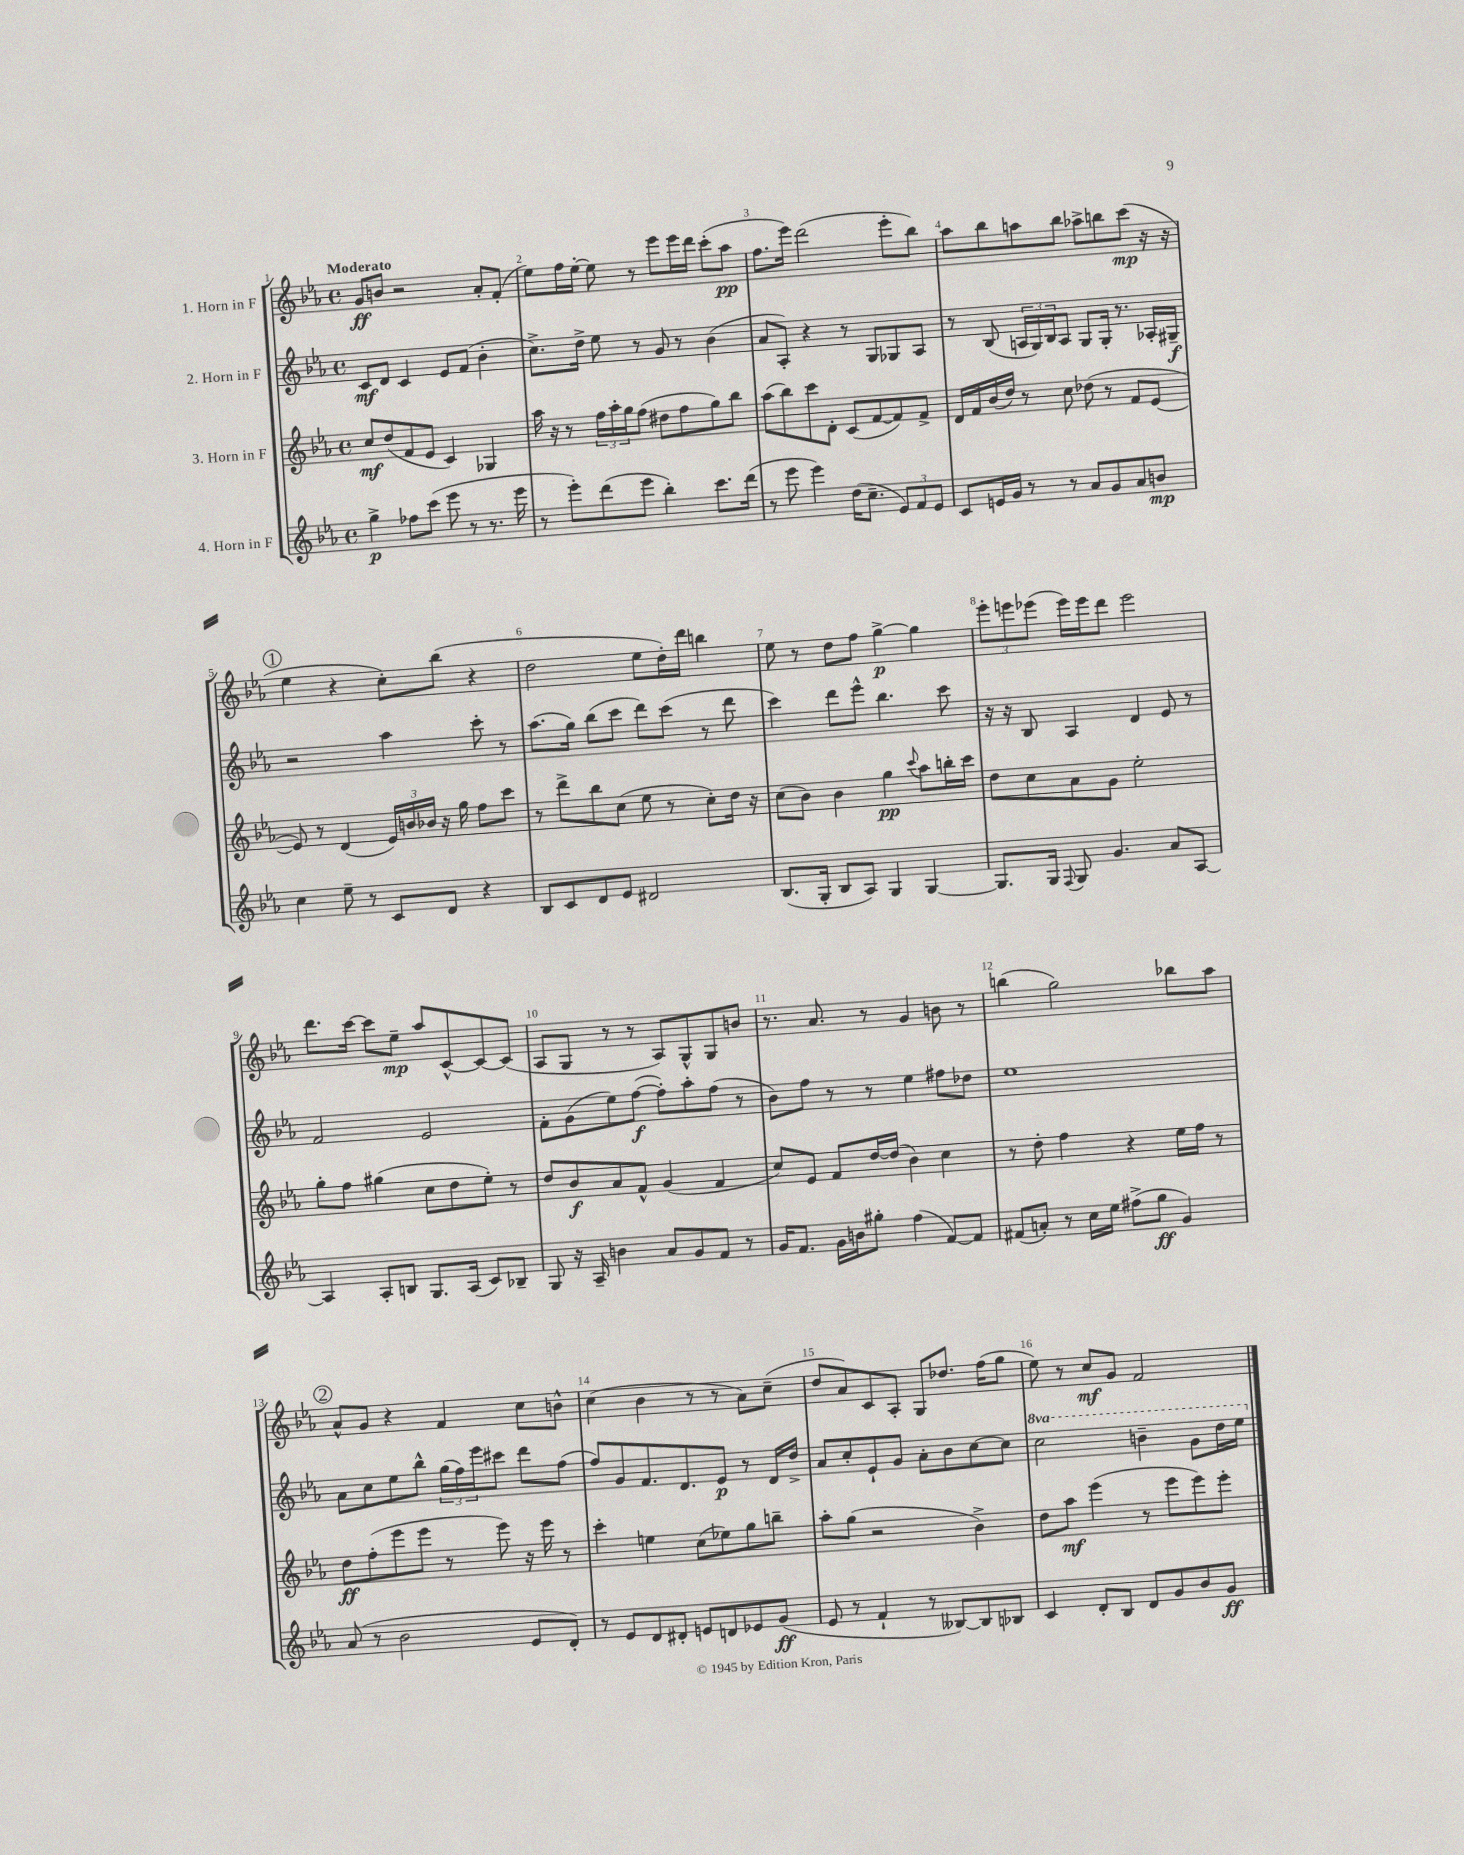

**kern	**dynam	**kern	**dynam	**kern	**dynam	**kern	**dynam
*part4	*part4	*part3	*part3	*part2	*part2	*part1	*part1
*staff4	*staff4	*staff3	*staff3	*staff2	*staff2	*staff1	*staff1
*I"4. Horn in F	*	*I"3. Horn in F	*	*I"2. Horn in F	*	*I"1. Horn in F	*
*clefG2	*	*clefG2	*	*clefG2	*	*clefG2	*
*k[b-e-a-]	*	*k[b-e-a-]	*	*k[b-e-a-]	*	*k[b-e-a-]	*
*M4/4	*	*M4/4	*	*M4/4	*	*M4/4	*
*met(c)	*	*met(c)	*	*met(c)	*	*met(c)	*
=1	=1	=1	=1	=1	=1	=1	=1
!	!	!	!	!	!	!LO:TX:a:B:t=Moderato	!
4gg^\	p	8cc/L	mf	8c/L	mf	8g/L	ff
.	.	(8dd/	.	8d/J	.	8bn/J	.
8ff-X\L	.	8f/	.	4c/	.	2r	.
(8ccc\J	.	8e-/J	.	.	.	.	.
8eee-\	.	4c/)	.	8e-/L	.	.	.
8r	.	.	.	(8f/J	.	.	.
8.r	.	4G-X/	.	4b-'\	.	8a-'/L	.
.	.	.	.	.	.	(8f'/J	.
16eee-\	.	.	.	.	.	.	.
=2	=2	=2	=2	=2	=2	=2	=2
8r	.	16aa-\	.	8.cc^\L)	.	8ee-\L)	.
.	.	16r	.	.	.	.	.
8eee-'\L)	.	8r	.	.	.	16ff\L	.
.	.	.	.	16dd^\Jk	.	[16ee-'\JJ	.
(8ddd\	.	24ff\LL	.	8ee-\	.	8ee-\]	.
.	.	24aa-'\	.	.	.	.	.
.	.	24gg\J	.	.	.	.	.
8eee-\J	.	(8ff\J	.	8r	.	8r	.
4bb-'\)	.	8dd#X\L	.	8g/	.	8eee-\L	.
.	.	8ff\	.	8r	.	16eee-\L	.
.	.	.	.	.	.	16ddd\JJ	.
8.ccc\L	.	8gg\)	.	(4b-\	.	(8ccc'\L	.
.	.	8bb-\J	.	.	.	8aa-\J	pp
(16ddd\Jk	.	.	.	.	.	.	.
=3	=3	=3	=3	=3	=3	=3	=3
8r	.	(8aa-\L	.	8a-/L	.	8.ff\L	.
8eee-\	.	8bb-\)	.	8A-'/J)	.	.	.
.	.	.	.	.	.	16eee-\Jk)	.
4eee-\)	.	8ccc\	.	4r	.	(2ddd\	.
.	.	8d'\J	.	.	.	.	.
(16dd\KL	.	(8c/L	.	8r	.	.	.
8.cc~\J	.	.	.	.	.	.	.
.	.	[8f/	.	8G/L	.	.	.
12e-/L)	.	8f/])	.	8G-X/	.	8eee-'\L	.
12f/	.	.	.	.	.	.	.
.	.	8f^/J	.	8A-/J	.	8bb-\J)	.
12e-/J	.	.	.	.	.	.	.
=4	=4	=4	=4	=4	=4	=4	=4
8c/L	.	16d/LL	.	8r	.	8aa-\L	.
.	.	16f/	.	.	.	.	.
16en/L	.	(16b-/	.	(8B-/	.	8bb-\	.
16g/JJ	.	16dd/JJ)	.	.	.	.	.
8r	.	8r	.	24An/LL	.	8aan\	.
.	.	.	.	24G/)	.	.	.
.	.	.	.	24B-/J	.	.	.
8r	.	8cc\	.	8A/J	.	8bb-\J	.
8a-/L	.	(8dd-X\	.	8G/L	.	8aa-X^\L	.
8g/	.	8r	.	16G'/Jk	.	8bbn\	.
.	.	.	.	8.r	.	.	.
8a-/	.	8f/L	.	.	.	(8ccc\J	mp
8bn/J	mp	[8e-/J	.	16A-X'/LL	.	16r	.
.	.	.	.	16G#X~/JJ	f	16r	.
!!LO:LB:g=z
!!LO:REH:place=s1:t=1
=5	=5	=5	=5	=5	=5	=5	=5
4cc\	.	8e-/])	.	2r	.	4ee-\	.
.	.	8r	.	.	.	.	.
8ee-~\	.	(4d/	.	.	.	4r	.
8r	.	.	.	.	.	.	.
8c/L	.	24e-/LL)	.	4aa-\	.	8cc'\L)	.
.	.	24bn/	.	.	.	.	.
.	.	24b-X/JJ	.	.	.	.	.
8d/J	.	16r	.	.	.	(8bb-\J	.
.	.	16gg\	.	.	.	.	.
4r	.	8ff\L	.	8ccc'\	.	4r	.
.	.	8ccc\J	.	8r	.	.	.
=6	=6	=6	=6	=6	=6	=6	=6
8B-/L	.	8r	.	(8.aa-\L	.	2dd\	.
8c/	.	8ddd^\L	.	.	.	.	.
.	.	.	.	16gg\Jk)	.	.	.
8d/	.	8bb-\	.	(8bb-\L	.	.	.
8e-/J	.	(8cc\J	.	8ccc\J	.	.	.
2d#X/	.	8ee-\	.	8ddd\L)	.	8ee-\L	.
.	.	8r	.	(8ccc\J	.	16dd'\L)	.
.	.	.	.	.	.	16ddd\JJ	.
.	.	8cc'\L)	.	8r	.	4bbn\	.
.	.	16dd\Jk	.	8ddd\	.	.	.
.	.	16r	.	.	.	.	.
=7	=7	=7	=7	=7	=7	=7	=7
(8.B-/L	.	(8cc\L	.	4ccc\)	.	8ee-\	.
.	.	8b-\J)	.	.	.	8r	.
16G'/Jk	.	.	.	.	.	.	.
8B-/L	.	4b-\	.	8ddd\L	.	8dd\L	.
8A-/J)	.	.	.	8eee-^^\J	.	8ff\J	.
4G/	.	4gg\	pp	4.bb-\	.	[4gg^\	p
.	.	8qqccc/	.	.	.	.	.
[4G/	.	8aa-\L	.	.	.	4gg\]	.
.	.	16bbn'\L	.	8ccc\	.	.	.
.	.	16ccc\JJ	.	.	.	.	.
=8	=8	=8	=8	=8	=8	=8	=8
8.G/L]	.	8dd\L	.	16r	.	12eee-'\L	.
.	.	.	.	16r	.	.	.
.	.	.	.	.	.	12eeen\	.
.	.	8cc\	.	8B-/	.	.	.
.	.	.	.	.	.	(12eee-X\J	.
16G/Jk	.	.	.	.	.	.	.
8qqF/	.	.	.	.	.	.	.
8G/	.	8a-\	.	4A-/	.	16eee-\LL)	.
.	.	.	.	.	.	16eee-\J	.
4.g/	.	8g\J	.	.	.	8ddd\J	.
.	.	2ee-'\	.	4d/	.	2eee-\	.
8a-/L	.	.	.	8e-/	.	.	.
[8A-/J	.	.	.	8r	.	.	.
!!LO:LB:g=z
=9	=9	=9	=9	=9	=9	=9	=9
4A-/]	.	8gg'\L	.	2f/	.	8.ddd\L	.
.	.	8ff\J	.	.	.	.	.
.	.	.	.	.	.	[16ccc\Jk	.
8A-'/L	.	(4gg#X\	.	.	.	8ccc\L]	.
8Bn/J	.	.	.	.	.	8ee-~\J	mp
8.G/L	.	8cc\L	.	2e-/	.	8aa-/L	.
.	.	8dd\	.	.	.	[8c^^/	.
(16A-/Jk	.	.	.	.	.	.	.
8c/L)	.	8ee-'\J)	.	.	.	8c/_	.
8B-X~/J	.	8r	.	.	.	(8c/J]	.
=10	=10	=10	=10	=10	=10	=10	=10
8G/	.	8dd/L	.	8f'\L	.	8A-/L	.
16r	.	8b-/	f	(8g\	.	8G/J	.
16A-~/	.	.	.	.	.	.	.
4bn\	.	8a-/	.	8ee-\)	.	8r	.
.	.	8f^^/J	.	([8ff\J	f	8r	.
8a-/L	.	(4g/	.	8ff'\L])	.	8A-/L)	.
8g/	.	.	.	8aa-'\	.	8G^^/	.
8f/J	.	4f/	.	(8ff\J	.	8G/	.
8r	.	.	.	8r	.	8bn/J	.
=11	=11	=11	=11	=11	=11	=11	=11
16g/KL	.	8cc/L)	.	8b-\L)	.	8.r	.
8.f/J	.	.	.	.	.	.	.
.	.	8e-/J	.	8ff\J	.	.	.
.	.	.	.	.	.	8.a-/	.
16g\LL	.	8f/L	.	8r	.	.	.
16bn\J	.	.	.	.	.	.	.
8gg#X'\J	.	[16dd/L	.	8r	.	8r	.
.	.	(16dd/JJ]	.	.	.	.	.
(4ff\	.	4b-\)	.	4ee-\	.	4g/	.
[8f/L)	.	4cc\	.	8ff#X\L	.	8bn\	.
8f/J]	.	.	.	8dd-X\J	.	8r	.
=12	=12	=12	=12	=12	=12	=12	=12
(8f#X/L	.	8r	.	1ee-	.	(4bbn\	.
8an'/J)	.	8dd'\	.	.	.	.	.
8r	.	4ff\	.	.	.	2gg\)	.
16cc\LL	.	.	.	.	.	.	.
16ee-\JJ	.	.	.	.	.	.	.
(8ff#X^\L	.	4r	.	.	.	.	.
8gg\J	ff	.	.	.	.	.	.
4g/)	.	16ee-\LL	.	.	.	8bb-X\L	.
.	.	16ff\JJ	.	.	.	.	.
.	.	8r	.	.	.	8aa-\J	.
!!LO:LB:g=z
!!LO:REH:place=s1:t=2
=13	=13	=13	=13	=13	=13	=13	=13
(8a-/	.	8dd\L	ff	8a-\L	.	8a-^^/L	.
8r	.	(8ff'\	.	8cc\	.	8g/J	.
2b-\	.	8eee-\	.	8ee-\	.	4r	.
.	.	8eee-\J	.	8bb-^^\J	.	.	.
.	.	8r	.	(24gg\LL	.	4f/	.
.	.	.	.	24ff\)	.	.	.
.	.	.	.	24eee-\J	.	.	.
.	.	8eee-\)	.	8ccc#X\J	.	.	.
8e-/L	.	16r	.	8ddd\L	.	8cc\L	.
.	.	16eee-\	.	.	.	.	.
8d'/J)	.	8r	.	(8ff\J	.	8bn^^\J	.
=14	=14	=14	=14	=14	=14	=14	=14
8r	.	4ccc'\	.	8ff/L)	.	(4cc\	.
8e-/L	.	.	.	8g/	.	.	.
8d/	.	4een\	.	8.f/	.	4b-\	.
8d#X'/J	.	.	.	.	.	.	.
.	.	.	.	8.d/	.	.	.
8en/L	.	(8cc\L	.	.	.	8r	.
8dn/	.	8ee-X\)	.	8e-/J	p	8r	.
8e-X/	.	8gg\	.	8r	.	8a-\L)	.
(8g/J	ff	8bbn~\J	.	16d/LL	.	(8cc~\J	.
.	.	.	.	16dd^/JJ	.	.	.
=15	=15	=15	=15	=15	=15	=15	=15
8e-/	.	8aa-'\L	.	8a-/L	.	8dd/L	.
8r	.	(8gg\J	.	8cc'/	.	8a-/)	.
4f`/	.	2r	.	8e-`/	.	8c/	.
.	.	.	.	8g/J	.	8A-'/J	.
8r	.	.	.	8a-'\L	.	8G/L	.
[8B--X/L)	.	.	.	8b-\	.	8.dd-X/J	.
8B--/]	.	4b-^\)	.	[8cc\	.	.	.
.	.	.	.	.	.	(16ff\KL	.
8B-X/J	.	.	.	8cc\J]	.	8gg\J	.
=16	=16	=16	=16	=16	=16	=16	=16
*	*	*	*	*8va	*	*	*
4c/	.	8dd\L	.	2ccc\	.	8ee-\)	.
.	.	8aa-\J	mf	.	.	8r	.
8d'/L	.	(4eee-\	.	.	.	8cc/L	mf
8B-/J	.	.	.	.	.	8g/J	.
8d/L	.	8r	.	4bbn~\	.	2f/	.
8g/	.	8eee-\L	.	.	.	.	.
8b-/	.	8eee-\)	.	8gg\L	.	.	.
8g/J	ff	8eee-'\J	.	16ddd\L	.	.	.
.	.	.	.	16eee-\JJ	.	.	.
*	*	*	*	*X8va	*	*	*
==	==	==	==	==	==	==	==
*-	*-	*-	*-	*-	*-	*-	*-
